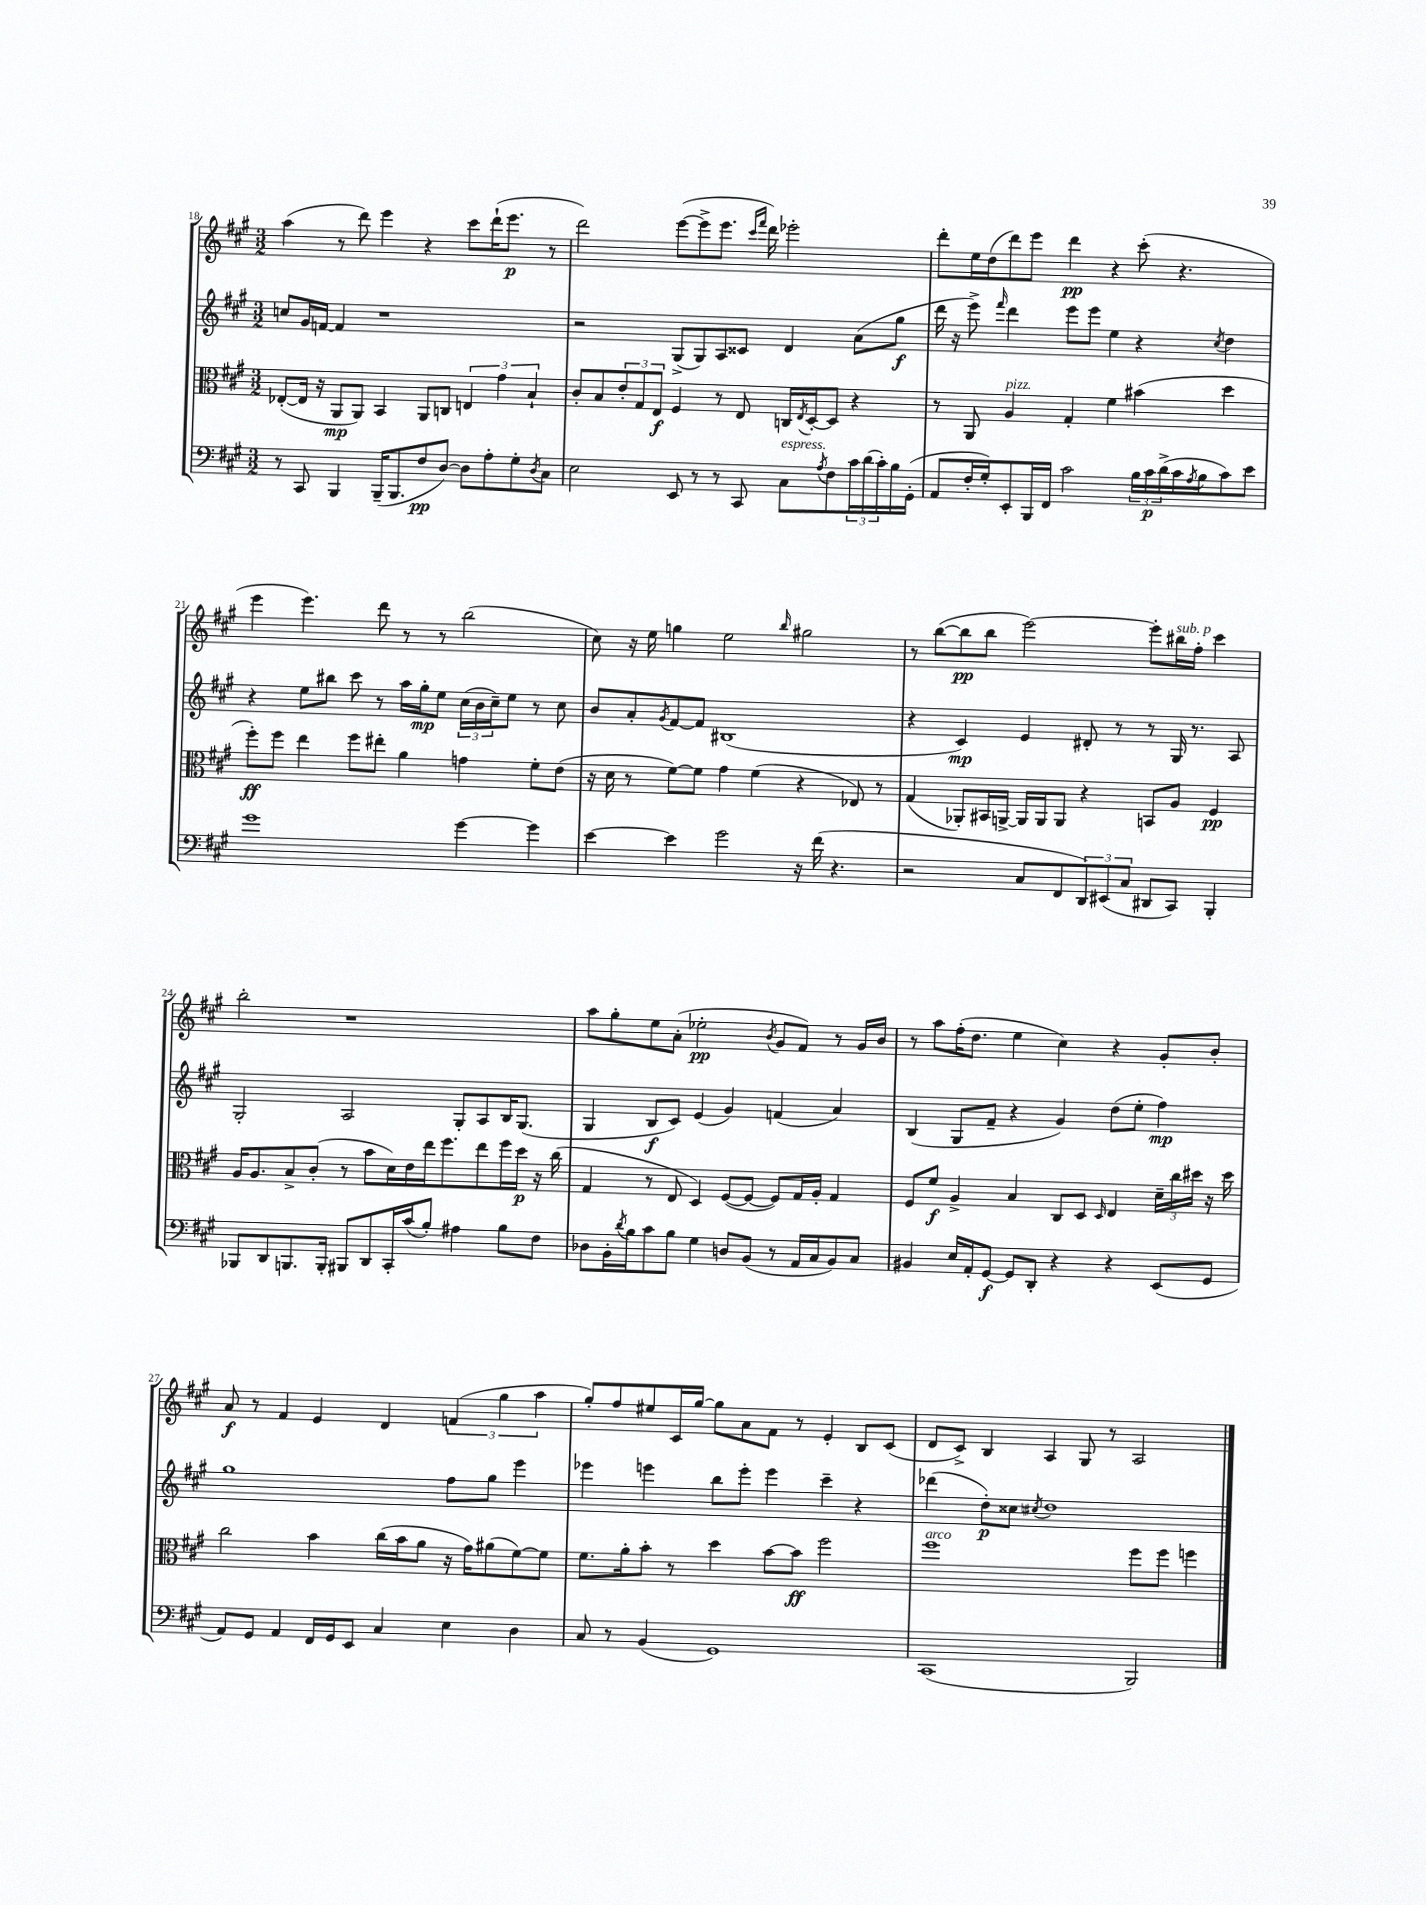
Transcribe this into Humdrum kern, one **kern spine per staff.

**kern	**dynam	**kern	**dynam	**kern	**dynam	**kern	**dynam
*part4	*part4	*part3	*part3	*part2	*part2	*part1	*part1
*staff4	*staff4	*staff3	*staff3	*staff2	*staff2	*staff1	*staff1
*clefF4	*	*clefC3	*	*clefG2	*	*clefG2	*
*k[f#c#g#]	*	*k[f#c#g#]	*	*k[f#c#g#]	*	*k[f#c#g#]	*
*M3/2	*	*M3/2	*	*M3/2	*	*M3/2	*
=18	=18	=18	=18	=18	=18	=18	=18
8r	.	([8E-X'/L	.	8ccn/L	.	(4aa\	.
8CC#/	.	16E-/Jk]	.	16g#/L	.	.	.
.	.	16r	.	[16fn/JJ	.	.	.
4BBB/	.	8AA/L	mp	4f/]	.	8r	.
.	.	8AA/J)	.	.	.	8ddd\)	.
(16BBB~/KL	.	4BB/	.	1r	.	4eee\	.
8.BBB/	.	.	.	.	.	.	.
8F#/	pp	8AA/L	.	.	.	4r	.
[8D/J)	.	8Cn/J	.	.	.	.	.
8D\L]	.	6En/	.	.	.	8ccc#\L	.
8A'\	.	.	.	.	.	(16ddd`\K	.
.	.	6g#\	.	.	.	.	.
.	.	.	.	.	.	8.eee\J	p
8G#'\	.	.	.	.	.	.	.
.	.	6B`/	.	.	.	.	.
8qD/	.	.	.	.	.	.	.
8C#\J	.	.	.	.	.	8r	.
=19	=19	=19	=19	=19	=19	=19	=19
2E\	.	8c#'/L	.	2r	.	2ddd\)	.
.	.	8B/	.	.	.	.	.
.	.	12e'/	.	.	.	.	.
.	.	12G#/	.	.	.	.	.
.	.	12E/J	f	.	.	.	.
8EE/	.	4F#/	.	(8G#^/L	.	([8eee\L	.
8r	.	.	.	8G#/)	.	8eee^\]	.
8r	.	8r	.	8A/	.	8.eee\J	.
8CC#/	.	8E/	.	8c##X/J	.	.	.
.	.	.	.	.	.	16qqccc#/LL	.
.	.	.	.	.	.	16qqfff#/JJ	.
.	.	.	.	.	.	16ddd\)	.
!LO:TX:a:i:t=espress.	!	!	!	!	!	!	!
8C#\L	.	16Cn/LL	.	4d/	.	2eee-X'\	.
.	.	8qE/	.	.	.	.	.
.	.	[16D'/J	.	.	.	.	.
8qA/	.	.	.	.	.	.	.
8F#\	.	8D/J]	.	.	.	.	.
24c#\L	.	4r	.	(8a\L	.	.	.
(24d\	.	.	.	.	.	.	.
24c#'\)	.	.	.	.	.	.	.
16B\	.	.	.	8gg#\J	f	.	.
(16GG#'\JJ	.	.	.	.	.	.	.
=20	=20	=20	=20	=20	=20	=20	=20
8AA/L	.	8r	.	16ddd\	.	8ddd'\L	.
.	.	.	.	16r	.	.	.
16F#'/L	.	8AA/	.	8eee^\)	.	16ee\L	.
16G#'/J)	.	.	.	.	.	(16dd\J	.
.	.	.	.	16qqfff#/	.	.	.
!	!	!LO:TX:a:i:t=pizz.	!	!	!	!	!
8EE'/	.	4A/	.	4ddd\	.	8ddd\)	.
16BBB/L	.	.	.	.	.	8eee\J	.
16FF#/JJ	.	.	.	.	.	.	.
2c#\	.	4G#'/	.	8eee\L	.	4ddd\	pp
.	.	.	.	8eee\J	.	.	.
.	.	4f#\	.	4ee\	.	4r	.
24B\LL	.	(4b#X\	.	4r	.	(8ccc#'\	.
24c#\	p	.	.	.	.	.	.
(24d^\	.	.	.	.	.	.	.
16c#\	.	.	.	.	.	4.r	.
8qA/	.	.	.	.	.	.	.
16B\J	.	.	.	.	.	.	.
.	.	.	.	8qcc#/	.	.	.
8c#\)	.	4dd\	.	4dd\	.	.	.
8e\J	.	.	.	.	.	.	.
!!LO:LB:g=z
=21	=21	=21	=21	=21	=21	=21	=21
1g#	.	8ff#'\L)	ff	4r	.	4eee\	.
.	.	8ff#\J	.	.	.	.	.
.	.	4ee\	.	8ee\L	.	4.eee\)	.
.	.	.	.	8bb#X\J	.	.	.
.	.	8ff#\L	.	8ccc#\	.	.	.
.	.	8ee#X'\J	.	8r	.	8ddd\	.
.	.	4a\	.	16aa\LL	.	8r	.
.	.	.	.	16gg#'\J	mp	.	.
.	.	.	.	8ee\J	.	8r	.
[4g#\	.	4gn\	.	(24cc#\LL	.	(2bb\	.
.	.	.	.	24b\	.	.	.
.	.	.	.	24cc#~\J)	.	.	.
.	.	.	.	8ee\J	.	.	.
4g#\]	.	8f#'\L	.	8r	.	.	.
.	.	(8e\J	.	8cc#\	.	.	.
=22	=22	=22	=22	=22	=22	=22	=22
[4e\	.	16r	.	8b/L	.	8cc#\)	.
.	.	16d\	.	.	.	.	.
.	.	8r	.	8a'/	.	16r	.
.	.	.	.	.	.	16ee\	.
.	.	.	.	8qg#/	.	.	.
4e\]	.	[8f#\L)	.	[8f#/	.	4ggn\	.
.	.	8f#\J]	.	8f#/J]	.	.	.
2g#\	.	4g#\	.	(1B#X	.	2ee\	.
.	.	(4f#\	.	.	.	.	.
.	.	.	.	.	.	16qqbb/	.
16r	.	4r	.	.	.	2gg#X\	.
(16f#\	.	.	.	.	.	.	.
4.r	.	.	.	.	.	.	.
.	.	8E-X/)	.	.	.	.	.
.	.	8r	.	.	.	.	.
=23	=23	=23	=23	=23	=23	=23	=23
2r	.	(4G#/	.	4r	.	8r	.
.	.	.	.	.	.	([8bb\L	.
.	.	8AA-X'/L)	.	4c#/)	mp	8bb\]	pp
.	.	16BB#X/L	.	.	.	8bb\J	.
.	.	[16AAn^/JJ	.	.	.	.	.
8C#/L	.	16AA/LL]	.	4e/	.	[2eee\)	.
.	.	16AA/J	.	.	.	.	.
8FF#/	.	8AA/J	.	.	.	.	.
12DD/)	.	4r	.	8d#X'/	.	.	.
(12EE#X/	.	.	.	.	.	.	.
.	.	.	.	8r	.	.	.
12C#/J	.	.	.	.	.	.	.
8DD#X/L	.	8BBn/L	.	8r	.	8eee'\L]	.
!	!	!	!	!	!	!LO:TX:a:i:t=sub. p	!
8CC#/J)	.	8A/J	.	16G#/	.	16bb#X\L	.
.	.	.	.	8.r	.	16ff#'\JJ	.
4BBB'/	.	4F#/	pp	.	.	4ccc#\	.
.	.	.	.	8A/	.	.	.
!!LO:LB:g=z
=24	=24	=24	=24	=24	=24	=24	=24
8BBB-X/L	.	16A/KL	.	2G#'/	.	2bb'\	.
.	.	8.A/	.	.	.	.	.
8DD/	.	.	.	.	.	.	.
8.BBBn/	.	8B^/	.	.	.	.	.
.	.	(8c#'/J	.	.	.	.	.
16BBB'/Jk	.	.	.	.	.	.	.
8BBB#X/L	.	8r	.	2A/	.	1r	.
8DD/	.	8b\L	.	.	.	.	.
16CC#'/L	.	16d\L)	.	.	.	.	.
(16c#/J	.	16e\	.	.	.	.	.
8B'/J)	.	16ee\J	.	.	.	.	.
.	.	8.ff#\	.	.	.	.	.
4A#X\	.	.	.	8G#'/L	.	.	.
.	.	8ee\	.	8A/	.	.	.
8B\L	.	16ff#\L	.	16B/K	.	.	.
.	.	16dd\JJ	p	(8.G#/J	.	.	.
8F#\J	.	16r	.	.	.	.	.
.	.	(16cc#\	.	.	.	.	.
=25	=25	=25	=25	=25	=25	=25	=25
8D-X\L	.	4G#/	.	4G#/	.	8aa\L	.
16BB'\L	.	.	.	.	.	8gg#'\	.
8qd/	.	.	.	.	.	.	.
16B\J	.	.	.	.	.	.	.
8c#\	.	8r	.	8B/L	f	8ee\	.
8B\J	.	8E/	.	8c#/J)	.	(8a'\J	.
4G#\	.	4D/)	.	(4e/	.	2ee-X'\	pp
8Dn/L	.	([8F#/L	.	4g#/)	.	.	.
(8BB/J	.	8F#/J_	.	.	.	.	.
.	.	.	.	.	.	8qb/	.
8r	.	8F#/L])	.	(4fn/	.	8g#/L	.
16AA/LL	.	16G#/L	.	.	.	8f#/J)	.
16C#/J	.	16A'/JJ	.	.	.	.	.
8BB/)	.	4G#/	.	4a/)	.	8r	.
8C#/J	.	.	.	.	.	16g#/LL	.
.	.	.	.	.	.	16b/JJ	.
=26	=26	=26	=26	=26	=26	=26	=26
4BB#X/	.	8F#/L	.	(4B/	.	8r	.
.	.	8f#/J	f	.	.	8aa\L	.
16E/LL	.	4A^/	.	8G#/L	.	(16ff#'\K	.
16AA'/J	.	.	.	.	.	8.dd\J	.
[8GG#/J	f	.	.	8f#~/J	.	.	.
8GG#/L]	.	4B/	.	4r	.	4ee\	.
8DD'/J	.	.	.	.	.	.	.
4r	.	8C#/L	.	4g#/)	.	4cc#\)	.
.	.	8D/J	.	.	.	.	.
.	.	16qqD/	.	.	.	.	.
4r	.	4E/	.	(8dd\L	.	4r	.
.	.	.	.	8ee'\J	.	.	.
(8EE/L	.	24d~\LL	.	4ff#\)	mp	8g#'/L	.
.	.	24cc#\	.	.	.	.	.
.	.	24dd#X\JJ	.	.	.	.	.
8GG#/J	.	16r	.	.	.	8b'/J	.
.	.	16dd#\	.	.	.	.	.
!!LO:LB:g=z
=27	=27	=27	=27	=27	=27	=27	=27
8AA/L)	.	2cc#\	.	1gg#	.	8a/	f
8GG#/J	.	.	.	.	.	8r	.
4AA/	.	.	.	.	.	4f#/	.
16FF#/LL	.	4b\	.	.	.	4e/	.
16GG#/J	.	.	.	.	.	.	.
8EE/J	.	.	.	.	.	.	.
4C#/	.	(16cc#\LL	.	.	.	4d/	.
.	.	16b\J	.	.	.	.	.
.	.	8a\J	.	.	.	.	.
4E\	.	16r	.	8ff#\L	.	(6fn/	.
.	.	16g#\KL)	.	.	.	.	.
.	.	(8a#X\	.	8gg#\J	.	.	.
.	.	.	.	.	.	6gg#\	.
4D\	.	[8f#\)	.	4eee\	.	.	.
.	.	.	.	.	.	6aa\	.
.	.	8f#\J]	.	.	.	.	.
=28	=28	=28	=28	=28	=28	=28	=28
8C#/	.	8.f#\L	.	4eee-X\	.	8gg#'/L)	.
8r	.	.	.	.	.	8ff#/	.
.	.	16a'\k	.	.	.	.	.
(4BB/	.	8b'\J	.	4eeen\	.	8ee#X/	.
.	.	8r	.	.	.	16c#/L	.
.	.	.	.	.	.	[16gg#/JJ	.
1GG#)	.	4dd\	.	8bb\L	.	8gg#\L]	.
.	.	.	.	8eee'\J	.	8a\	.
.	.	[8b\L	.	4eee\	.	8f#\J	.
.	.	8b\J]	ff	.	.	8r	.
.	.	2ff#\	.	4ccc#~\	.	4e'/	.
.	.	.	.	4r	.	8B/L	.
.	.	.	.	.	.	(8c#/J	.
=29	=29	=29	=29	=29	=29	=29	=29
!	!	!LO:TX:a:i:t=arco	!	!	!	!	!
(1CC#	.	1ff#	.	(4ddd-X\	.	8d/L	.
.	.	.	.	.	.	8c#^/J)	.
.	.	.	.	8dd'\L)	p	4B/	.
.	.	.	.	8cc##X\J	.	.	.
.	.	.	.	8qcc#X/	.	.	.
.	.	.	.	1dd	.	4A/	.
.	.	.	.	.	.	8G#/	.
.	.	.	.	.	.	8r	.
2BBB/)	.	8ff#\L	.	.	.	2A/	.
.	.	8ff#\J	.	.	.	.	.
.	.	4ffn\	.	.	.	.	.
==	==	==	==	==	==	==	==
*-	*-	*-	*-	*-	*-	*-	*-
